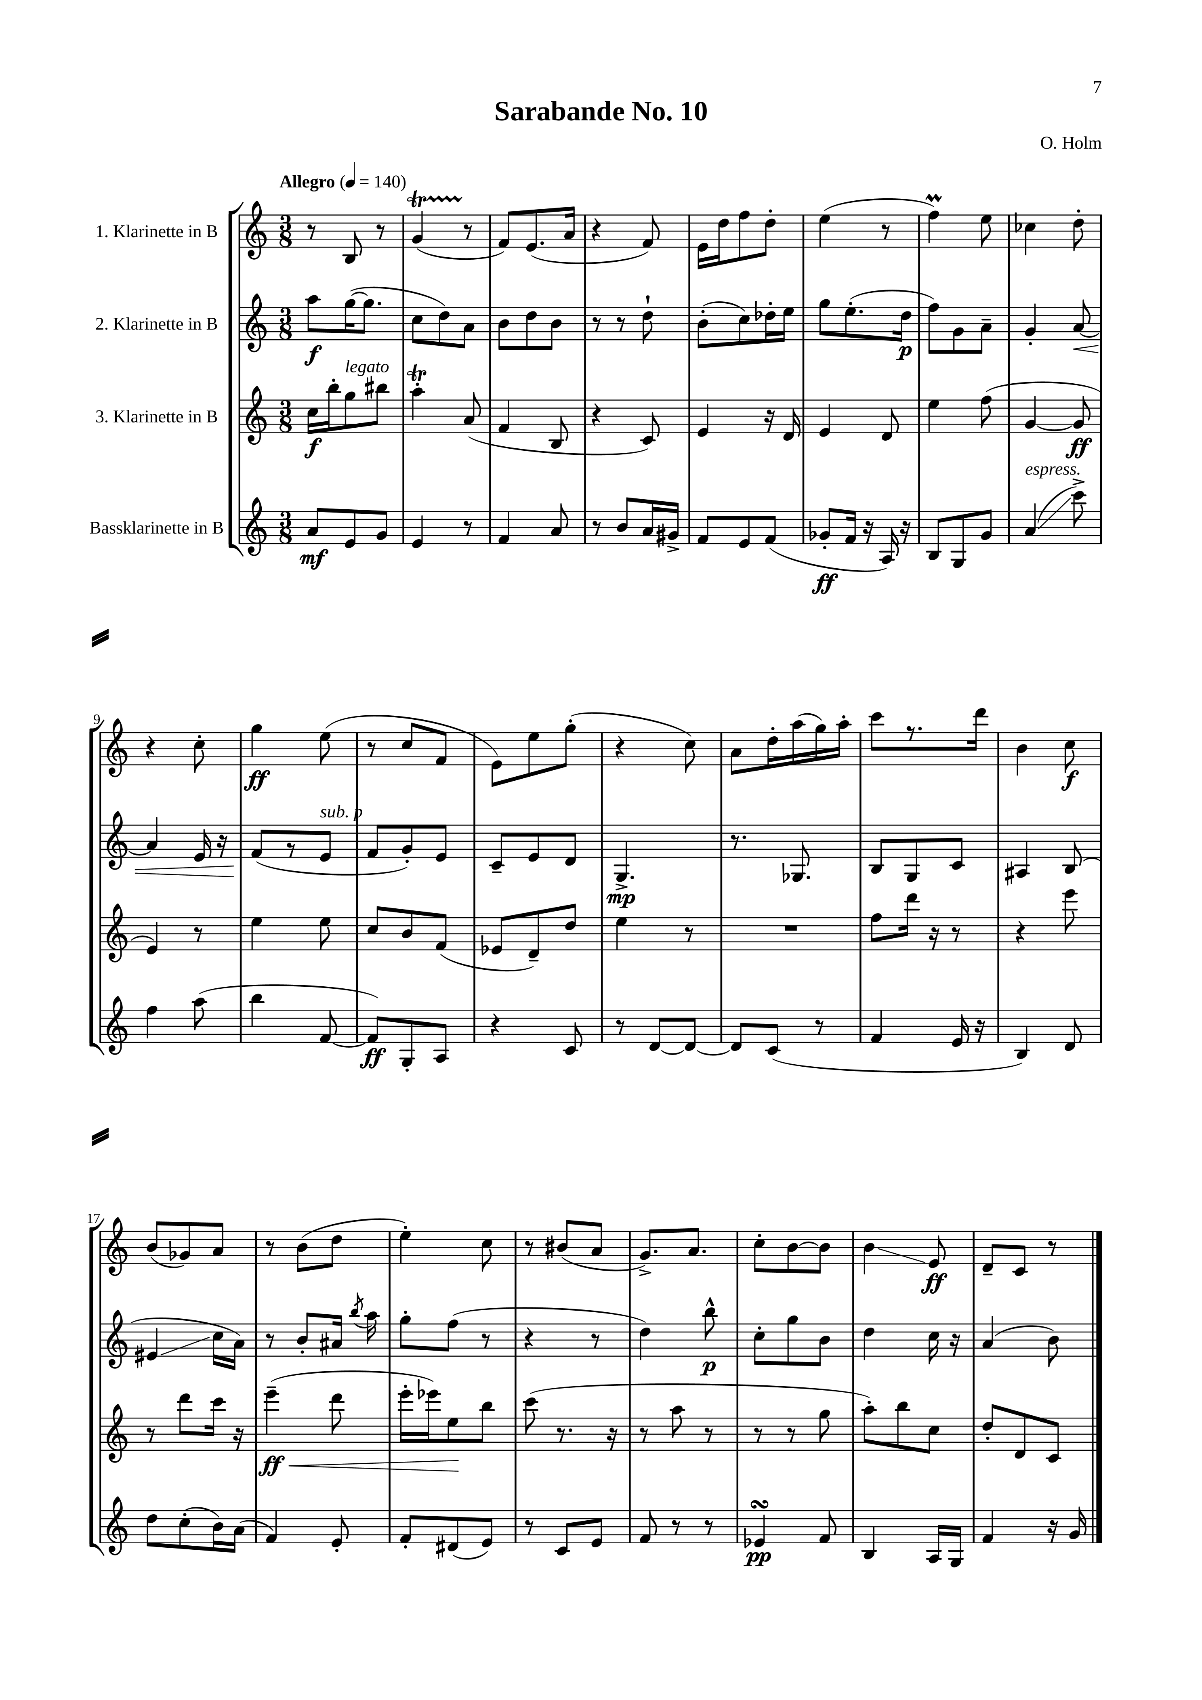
\header { title = "Sarabande No. 10" composer = "O. Holm" }
<<
\new StaffGroup <<
\new Staff = "s0" \with { instrumentName = "1. Klarinette in B" } {
    \clef treble \key c \major \numericTimeSignature \time 3/8 \tempo "Allegro" 4 = 140
    \autoBeamOff r8 b8 r8 |
    g'4\startTrillSpan( r8\stopTrillSpan |
    f'8[) e'8.( a'16] |
    r4 f'8) |
    e'16[ d''16 f''8 d''8]-. |
    e''4( r8 |
    f''4\prall) e''8 |
    ces''4 d''8-. |
    r4 c''8-. |
    g''4\ff e''8( |
    r8 c''8[ f'8] |
    e'8[) e''8 g''8]-.( |
    r4 c''8) |
    a'8[ d''16-. a''16( g''16) a''16]-. |
    c'''8[ r8. d'''16] |
    b'4 c''8\f |
    b'8[( ges'8) a'8] |
    r8 b'8[( d''8] |
    e''4-.) c''8 |
    r8 bis'8[( a'8] |
    g'8.[->) a'8.] |
    c''8[-. b'8~ b'8] |
    b'4\glissando e'8\ff |
    d'8[-- c'8] r8 \bar "|." |
}
\new Staff = "s1" \with { instrumentName = "2. Klarinette in B" } {
    \clef treble \key c \major \numericTimeSignature \time 3/8
    \autoBeamOff a''8[\f g''16~( g''8.] |
    c''8[ d''8) a'8] |
    b'8[ d''8 b'8] |
    r8 r8 d''8-! |
    b'8[-.( c''8) des''16-. e''16] |
    g''8[ e''8.-.( d''16]\p |
    f''8[) g'8 a'8]-- |
    g'4-. a'8~\< |
    a'4 e'16 r16 |
    f'8[\!( r8 e'8]^\markup { \italic "sub. p" } |
    f'8[ g'8-.) e'8] |
    c'8[-- e'8 d'8] |
    g4.->\mp |
    r8. ges8. |
    b8[ g8 c'8] |
    ais4 b8( |
    eis'4\glissando c''16[ a'16]) |
    r8 b'8[-. ais'16] \acciaccatura { b''8 } a''16 |
    g''8[-. f''8]( r8 |
    r4 r8 |
    d''4) b''8-^\p |
    c''8[-. g''8 b'8] |
    d''4 c''16 r16 |
    a'4( b'8) \bar "|." |
}
\new Staff = "s2" \with { instrumentName = "3. Klarinette in B" } {
    \clef treble \key c \major \numericTimeSignature \time 3/8
    \autoBeamOff c''16[\f b''16-. g''8^\markup { \italic "legato" } bis''8] |
    a''4-.\trill a'8( |
    f'4 b8 |
    r4 c'8) |
    e'4 r16 d'16 |
    e'4 d'8 |
    e''4 f''8( |
    g'4~ g'8\ff |
    e'4) r8 |
    e''4 e''8 |
    c''8[ b'8 f'8]( |
    ees'8[ d'8--) d''8] |
    e''4 r8 |
    R4. |
    f''8[ d'''16] r16 r8 |
    r4 e'''8 |
    r8 d'''8[ c'''16] r16 |
    e'''4--\ff\<( d'''8 |
    e'''16[-. ees'''16) e''8\! b''8] |
    c'''8( r8. r16 |
    r8 a''8 r8 |
    r8 r8 g''8 |
    a''8[-.) b''8 c''8] |
    d''8[-. d'8 c'8] \bar "|." |
}
\new Staff = "s3" \with { instrumentName = "Bassklarinette in B" } {
    \clef treble \key c \major \numericTimeSignature \time 3/8
    \autoBeamOff a'8[\mf e'8 g'8] |
    e'4 r8 |
    f'4 a'8 |
    r8 b'8[ a'16 gis'16]-> |
    f'8[ e'8 f'8]( |
    ges'8[-.\ff f'16] r16 a16) r16 |
    b8[ g8 g'8] |
    a'4\glissando^\markup { \italic "espress." }( c'''8->) |
    f''4 a''8( |
    b''4 f'8~ |
    f'8[\ff) g8-. a8] |
    r4 c'8 |
    r8 d'8[~ d'8]~ |
    d'8[ c'8]( r8 |
    f'4 e'16 r16 |
    b4) d'8 |
    d''8[ c''8-.( b'16) a'16]( |
    f'4) e'8-. |
    f'8[-. dis'8( e'8]) |
    r8 c'8[ e'8] |
    f'8 r8 r8 |
    ees'4\turn\pp f'8 |
    b4 a16[ g16] |
    f'4 r16 g'16 \bar "|." |
}
>>
>>
